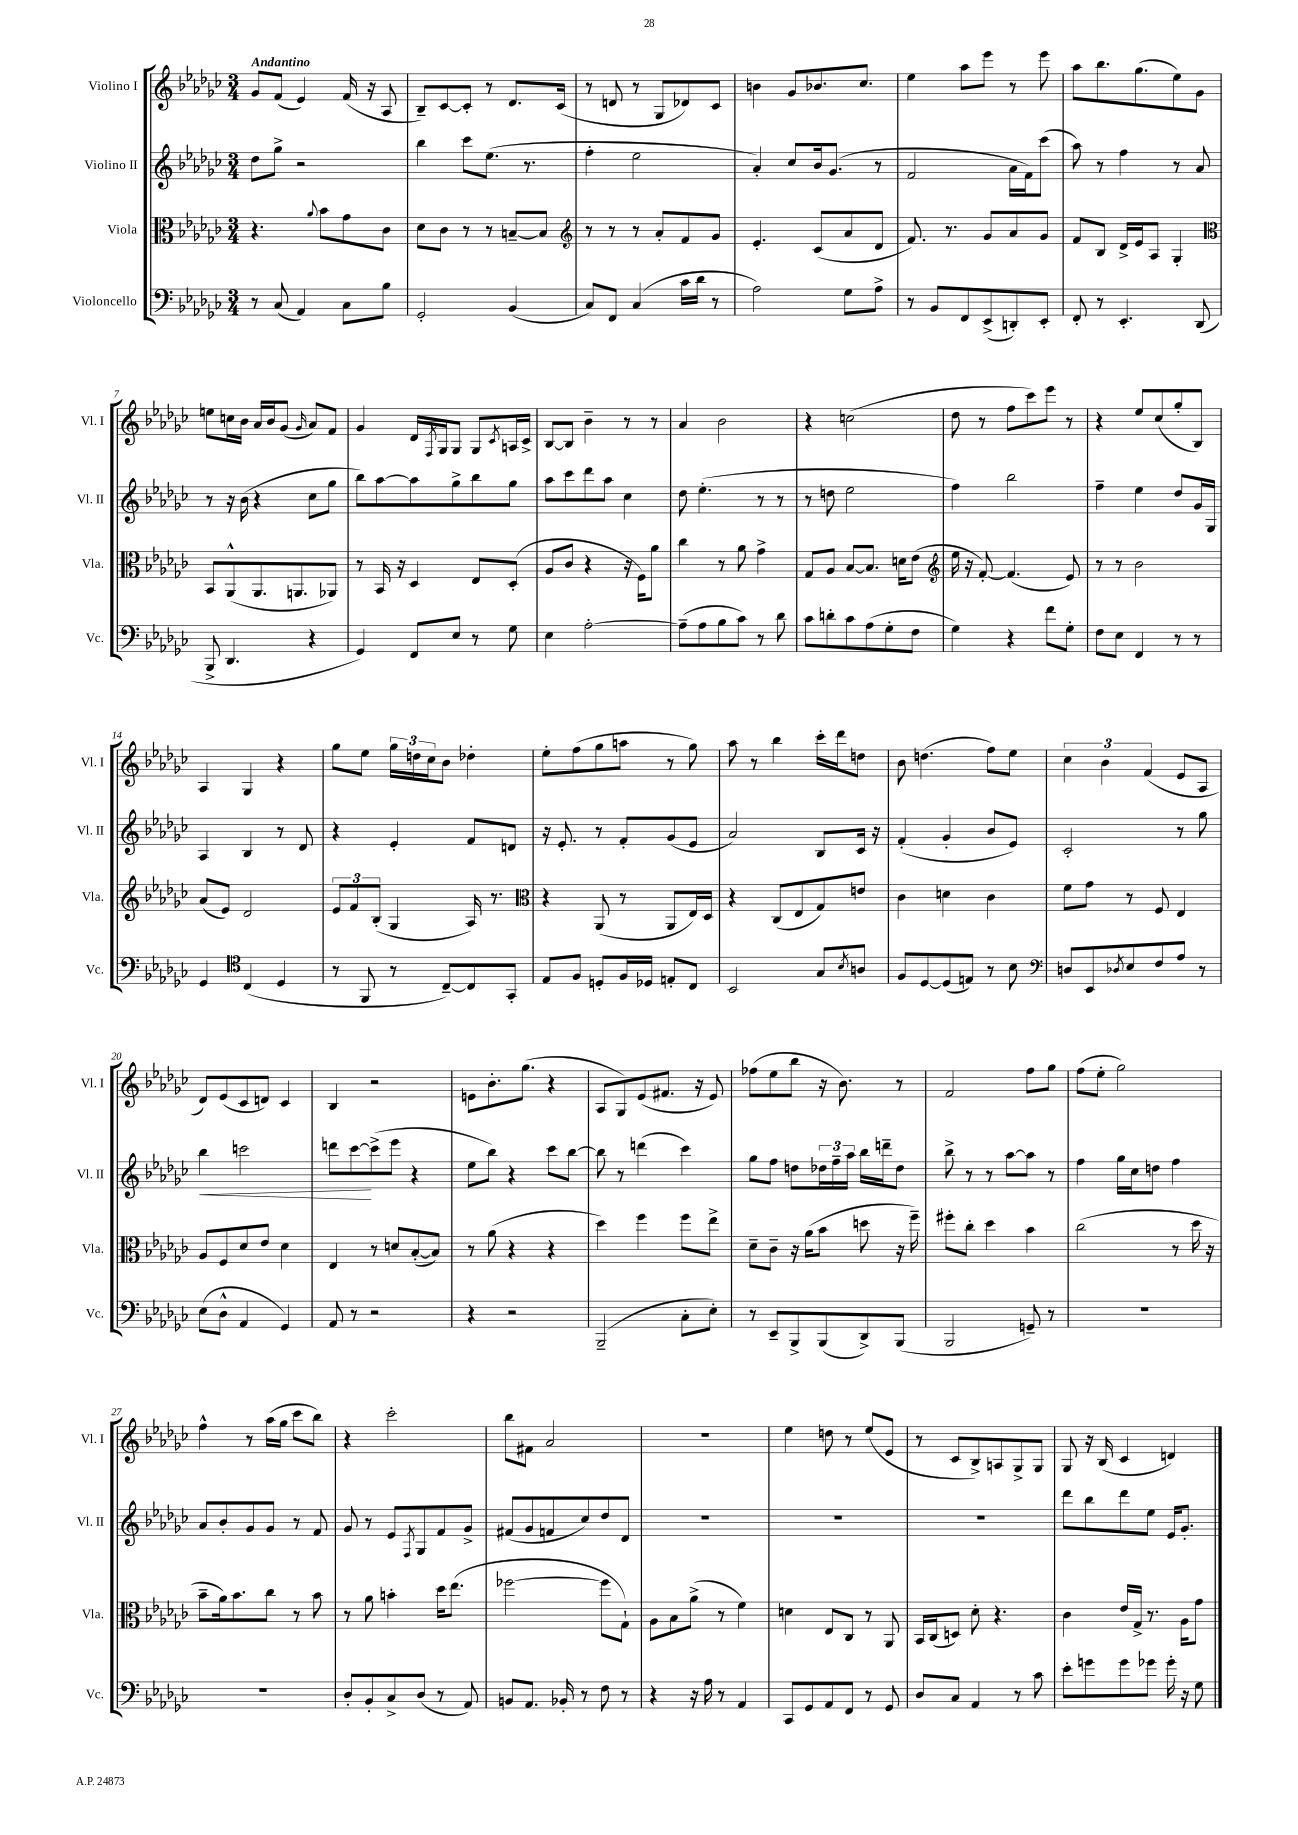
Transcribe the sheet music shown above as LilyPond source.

<<
\new StaffGroup <<
\new Staff = "s0" \with { instrumentName = "Violino I" shortInstrumentName = "Vl. I" } {
    \clef treble \key ges \major \numericTimeSignature \time 3/4 \tempo "Andantino"
    ges'8 f'8( ees'4) f'16( r16 aes8 |
    bes8--) ces'8~ ces'8-. r8 des'8. ces'16( |
    r8 d'8 r8 ges8 des'8) ces'8 |
    b'4 ges'8 bes'8. ces''8. |
    ees''4 aes''8 ees'''8 r8 ees'''8 |
    aes''8 bes''8. ges''8.( ees''8) ges'8 |
    e''8 c''16 bes'16 aes'16 bes'16 ges'8( \grace { ges'16 } aes'8) f'8 |
    ges'4 des'16 \acciaccatura { f8 } ges16 ges8 ges8 \acciaccatura { ces'8 } a16 ces'16-> |
    bes8~ bes8 bes'4-- r8 r8 |
    aes'4 bes'2 |
    r4 c''2( |
    des''8 r8 f''8 ces'''8) ees'''8 r8 |
    r4 ees''8 ces''8( ges''8-. bes8) |
    aes4 ges4 r4 |
    ges''8 ees''8 \tuplet 3/2 { ges''16 d''16 ces''16 } bes'8 des''4-. |
    ees''8-. f''8( ges''8 a''8 r8 ges''8) |
    aes''8 r8 bes''4 ces'''16-. des'''16 d''8 |
    bes'8 d''4.( f''8) ees''8 |
    \tuplet 3/2 { ces''4 bes'4 f'4( } ees'8 aes8 |
    des'8) ees'8( ces'8 d'8) ces'4 |
    bes4 r2 |
    e'8 bes'8.-. ges''8.( r4 |
    aes8 ges8) ees'8( fis'8. r16 ees'8) |
    fes''8( ees''8 bes''8 r16 bes'8.) r8 |
    f'2 f''8 ges''8 |
    f''8( ees''8-. ges''2) |
    f''4-^ r8 aes''16( ges''16 ces'''8 bes''8) |
    r4 ces'''2-. |
    bes''8 fis'8 aes'2 |
    R2. |
    ees''4 d''8 r8 ees''8( ees'8 |
    r8 ces'8 bes8->) a8 ges8-> ges8 |
    ges8 r16 bes16( ces'4 d'4) \bar "|." |
}
\new Staff = "s1" \with { instrumentName = "Violino II" shortInstrumentName = "Vl. II" } {
    \clef treble \key ges \major \numericTimeSignature \time 3/4
    des''8 ges''8-> r2 |
    bes''4 ces'''8 ees''8.( r8. |
    f''4-. ees''2 |
    aes'4-.) ces''8 bes'16 ges'8.( r8 |
    f'2 aes'16 f'16) ces'''8( |
    aes''8) r8 f''4 r8 aes'8 |
    r8 r16 bes'16( r4 ces''8 ges''8 |
    bes''8) aes''8~ aes''8 ges''8-> bes''8 ges''8 |
    aes''8 ces'''8 des'''8 aes''8 ces''4 |
    des''8 ees''4.-.( r8 r8 |
    r8 d''8 ees''2 |
    f''4) bes''2 |
    f''4-- ees''4 des''8 ges'16 ges16 |
    aes4 bes4 r8 des'8 |
    r4 ees'4-. f'8 d'8 |
    r16 ees'8.-. r8 f'8-. ges'8( ees'8 |
    aes'2) bes8 ces'16 r16 |
    f'4-.( ges'4-. bes'8 ees'8) |
    ces'2-. r8 ges''8 |
    bes''4\< c'''2 |
    d'''8 ces'''8~\! ces'''8->( ees'''8 r4 |
    ees''8 bes''8) r4 ces'''8 bes''8~ |
    bes''8 r8 d'''4( ces'''4) |
    ges''8 f''8 d''8 \tuplet 3/2 { des''16 f''16-- aes''16 } bes''16 d'''16-- des''8 |
    bes''8-> r8 r8 aes''8~ aes''8 r8 |
    f''4 ges''16 ces''16 d''8 f''4 |
    aes'8 bes'8-. ges'8 ges'8 r8 f'8 |
    ges'8 r8 ees'8 \acciaccatura { f8 } ges8 f'8 ges'8-> |
    fis'8( ges'8 f'8 ces''8) des''8 des'8 |
    R2. |
    R2. |
    R2. |
    des'''8 bes''8 des'''8 ees''8 ees'16 ges'8.-. \bar "|." |
}
\new Staff = "s2" \with { instrumentName = "Viola" shortInstrumentName = "Vla." } {
    \clef alto \key ges \major \numericTimeSignature \time 3/4
    r4. \appoggiatura { aes'8 } bes'8 ges'8 ces'8 |
    des'8 ces'8 r8 r8 b8~-- b8 |
    \clef treble r8 r8 r8 aes'8-. f'8 ges'8 |
    ees'4.-. ces'8( aes'8 des'8 |
    f'8.) r8. ges'8 aes'8 ges'8 |
    f'8 bes8 des'16-> ees'16 aes8 ges4-. |
    \clef alto bes,8 aes,8-^( aes,8. a,8. aes,8) |
    r8 bes,16 r16 des4 ees8 des8-.( |
    aes8 ces'8 r4 r16 f16) aes'8 |
    ces''4 r8 aes'8 ges'4-> |
    ges8 aes8 bes8~ bes8. d'16 ees'8( |
    \clef treble ees''16 r16 f'8~-.) f'4.( ees'8) |
    r8 r8 bes'2 |
    aes'8( ees'8) des'2 |
    \tuplet 3/2 { ees'8 f'8 bes8-.( } ges4 aes16) r8. |
    \clef alto r4 aes,8( r8 aes,8 ees16) des16 |
    r4 ces8( ees8 ges8) e'8 |
    ces'4 d'4 ces'4 |
    f'8 ges'8 r8 f8 ees4 |
    aes8 f8 des'8 ees'8 des'4 |
    ees4 r8 d'8 bes8~-.( bes8) |
    r8 aes'8( r4 r4 |
    des''4) f''4 f''8 ees''8-> |
    des'8-- ces'8-- r16 aes'16( bes'8 d''8 r16 f''16--) |
    fis''8-. ces''8-. des''4 bes'4 |
    ces''2( r8 des''16 r16 |
    bes'8-- aes'16) bes'8. ces''8 r8 bes'8 |
    r8 aes'8 b'4-. des''16 ees''8.( |
    fes''2~ fes''8 ges8-!) |
    aes8 bes8 aes'8->( r8 f'4) |
    d'4 ees8 ces8 r8 aes,8 |
    bes,16 ces16( d8) des'8-. r4. |
    ces'4 ees'16 ges16-> r8. aes16 ges'8 \bar "|." |
}
\new Staff = "s3" \with { instrumentName = "Violoncello" shortInstrumentName = "Vc." } {
    \clef bass \key ges \major \numericTimeSignature \time 3/4
    r8 ces8( aes,4) ces8 bes8 |
    ges,2-. bes,4( |
    ces8) f,8 ces4( ces'16 des'16 r8 |
    aes2) ges8 aes8-> |
    r8 bes,8 f,8 ees,8->( d,8-.) ees,8-. |
    f,8-. r8 ees,4.-. des,8( |
    bes,,8-> des,4. r4 |
    ges,4) f,8 ees8 r8 ges8 |
    ees4 aes2~-. |
    aes8--( aes8 bes8 ces'8) r8 des'8 |
    ces'8 d'8-. ces'8 aes8( ges8-. f8 |
    ges4) r4 f'8 ges8-. |
    f8 ees8 f,4 r8 r8 |
    ges,4 \clef tenor ces4( des4 |
    r8 f,8 r8 ces8~--) ces8 ges,8-. |
    ees8 f8 d8-. f16 des16 e8-. ces8 |
    bes,2 ges8 \acciaccatura { bes8 } a8 |
    f8 des8~ des8( e8) r8 bes8 |
    \clef bass d8 ees,8 \acciaccatura { des8 } ees8 f8 aes8 r8 |
    ees8( des8-^ aes,4 ges,4) |
    aes,8 r8 r2 |
    r4 r2 |
    bes,,2--( ces8-. ees8-.) |
    r8 ees,8-- bes,,8-> bes,,8( des,8->) bes,,8( |
    bes,,2 g,8--) r8 |
    R2. |
    R2. |
    des8-. bes,8-. ces8-> des8( r8 aes,8) |
    b,8 aes,8. bes,16-. r8 f8 r8 |
    r4 r16 aes16 r8 aes,4 |
    ces,8 ges,8 aes,8 f,8 r8 ges,8 |
    des8 ces8 aes,4 r8 ces'8 |
    ees'8-. g'8 g'8 ges'8 ges'16-. r16 ges8 \bar "|." |
}
>>
>>
